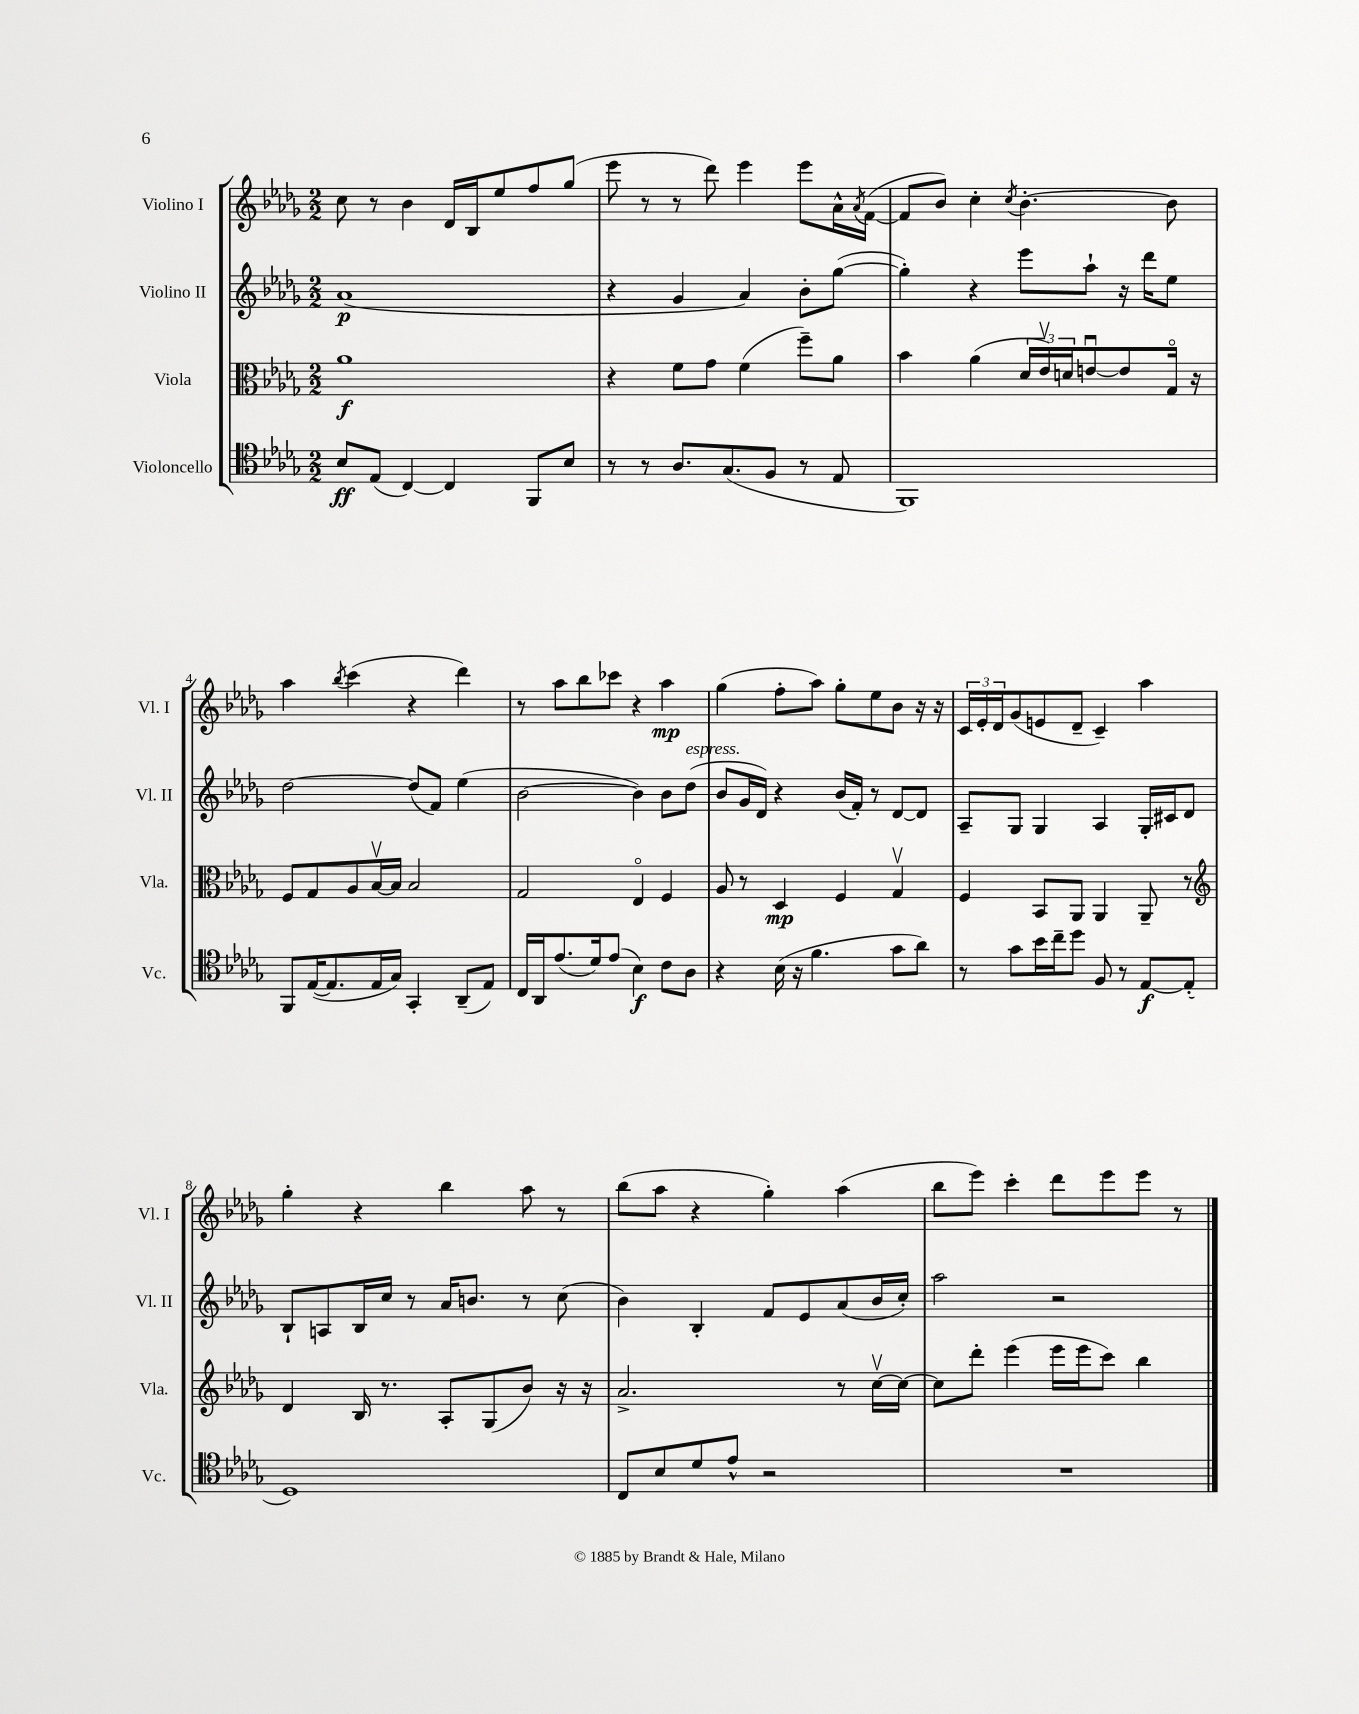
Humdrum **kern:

**kern	**dynam	**kern	**dynam	**kern	**dynam	**kern	**dynam
*part4	*part4	*part3	*part3	*part2	*part2	*part1	*part1
*staff4	*staff4	*staff3	*staff3	*staff2	*staff2	*staff1	*staff1
*I"Violoncello	*	*I"Viola	*	*I"Violino II	*	*I"Violino I	*
*I'Vc.	*	*I'Vla.	*	*I'Vl. II	*	*I'Vl. I	*
*clefC4	*	*clefC3	*	*clefG2	*	*clefG2	*
*k[b-e-a-d-g-]	*	*k[b-e-a-d-g-]	*	*k[b-e-a-d-g-]	*	*k[b-e-a-d-g-]	*
*M2/2	*	*M2/2	*	*M2/2	*	*M2/2	*
=1	=1	=1	=1	=1	=1	=1	=1
8B-/L	ff	1a-	f	(1a-	p	8cc\	.
(8E-/J	.	.	.	.	.	8r	.
[4C/)	.	.	.	.	.	4b-\	.
4C/]	.	.	.	.	.	16d-/LL	.
.	.	.	.	.	.	16B-/J	.
.	.	.	.	.	.	8ee-/	.
8FF/L	.	.	.	.	.	8ff/	.
8B-/J	.	.	.	.	.	(8gg-/J	.
=2	=2	=2	=2	=2	=2	=2	=2
8r	.	4r	.	4r	.	8eee-\	.
8r	.	.	.	.	.	8r	.
8.A-/L	.	8f\L	.	4g-/	.	8r	.
.	.	8g-\J	.	.	.	8ddd-\)	.
(8.G-/	.	.	.	.	.	.	.
.	.	(4f\	.	4a-/)	.	4eee-\	.
8F/J	.	.	.	.	.	.	.
8r	.	8ff~\L)	.	8b-'\L	.	8eee-\L	.
8E-/	.	8a-\J	.	([8gg-\J	.	16a-^^\L	.
.	.	.	.	.	.	8qa-/	.
.	.	.	.	.	.	([16f\JJ	.
=3	=3	=3	=3	=3	=3	=3	=3
1FF)	.	4b-\	.	4gg-'\])	.	8f/L]	.
.	.	.	.	.	.	8b-/J)	.
.	.	(4a-\	.	4r	.	4cc'\	.
.	.	.	.	.	.	8qcc/	.
.	.	24d-/LL	.	8eee-\L	.	[4.b-'\	.
.	.	24e-v/)	.	.	.	.	.
.	.	24dn/J	.	.	.	.	.
.	.	[8enu/	.	8aa-`\J	.	.	.
.	.	8e/]	.	16r	.	.	.
.	.	.	.	16ddd-\KL	.	.	.
.	.	16G-/Jk	.	8ee-\J	.	8b-\]	.
.	.	16r	.	.	.	.	.
!!LO:LB:g=z
=4	=4	=4	=4	=4	=4	=4	=4
8FF/L	.	8F/L	.	[2dd-\	.	4aa-\	.
([16E-/K	.	8G-/	.	.	.	.	.
8.E-/]	.	.	.	.	.	.	.
.	.	.	.	.	.	8qbb-/	.
.	.	8A-/	.	.	.	(4ccc\	.
16E-/L	.	[16B-v/L	.	.	.	.	.
16G-/JJ)	.	16B-/JJ]	.	.	.	.	.
4GG-'/	.	2B-/	.	(8dd-/L]	.	4r	.
.	.	.	.	8f/J)	.	.	.
(8AA-~/L	.	.	.	(4ee-\	.	4ddd-\)	.
8E-/J)	.	.	.	.	.	.	.
=5	=5	=5	=5	=5	=5	=5	=5
16C/LL	.	2G-/	.	[2b-\	.	8r	.
16AA-/J	.	.	.	.	.	.	.
(8.e-/	.	.	.	.	.	8aa-\L	.
.	.	.	.	.	.	8bb-\	.
16d-/k)	.	.	.	.	.	.	.
(8e-/J	.	.	.	.	.	8ccc-X\J	.
4B-\)	f	4E-/	.	4b-\])	.	4r	.
8c\L	.	4F/	.	8b-\L	.	4aa-\	mp
!	!	!	!	!LO:TX:a:i:t=espress.	!	!	!
8A-\J	.	.	.	(8dd-\J	.	.	.
=6	=6	=6	=6	=6	=6	=6	=6
4r	.	8A-/	.	8b-/L	.	(4gg-\	.
.	.	8r	.	16g-/L	.	.	.
.	.	.	.	16d-/JJ)	.	.	.
(16B-\	.	4D-/	mp	4r	.	8ff'\L	.
16r	.	.	.	.	.	.	.
4.f\	.	.	.	.	.	8aa-\J)	.
.	.	4F/	.	(16b-/LL	.	8gg-'\L	.
.	.	.	.	16f'/JJ)	.	.	.
.	.	.	.	8r	.	8ee-\	.
8g-\L	.	4G-v/	.	[8d-/L	.	8b-\J	.
8a-\J)	.	.	.	8d-/J]	.	16r	.
.	.	.	.	.	.	16r	.
=7	=7	=7	=7	=7	=7	=7	=7
8r	.	4F/	.	8A-~/L	.	24c/LL	.
.	.	.	.	.	.	24e-'/	.
.	.	.	.	.	.	24d-/J	.
8g-\L	.	.	.	8G-/J	.	(8g-/	.
16b-\L	.	8BB-/L	.	4G-/	.	8en/	.
16cc~\J	.	.	.	.	.	.	.
8dd-\J	.	8AA-/J	.	.	.	8d-~/J	.
8F/	.	4AA-/	.	4A-/	.	4c~/)	.
8r	.	.	.	.	.	.	.
[8E-/L	f	8AA-~/	.	16G-'/LL	.	4aa-\	.
.	.	.	.	16c#X/J	.	.	.
(8E-'/J]	.	8r	.	8d-/J	.	.	.
!!LO:LB:g=z
=8	=8	=8	=8	=8	=8	=8	=8
*	*	*clefG2	*	*	*	*	*
1D-)	.	4d-/	.	8B-`/L	.	4gg-'\	.
.	.	.	.	8An/	.	.	.
.	.	16B-/	.	16B-/L	.	4r	.
.	.	8.r	.	16cc/JJ	.	.	.
.	.	.	.	8r	.	.	.
.	.	8A-'/L	.	16a-/KL	.	4bb-\	.
.	.	.	.	8.bn/J	.	.	.
.	.	(8G-/	.	.	.	.	.
.	.	8b-/J)	.	8r	.	8aa-\	.
.	.	16r	.	(8cc\	.	8r	.
.	.	16r	.	.	.	.	.
=9	=9	=9	=9	=9	=9	=9	=9
8C/L	.	2.a-^/	.	4b-\)	.	(8bb-\L	.
8B-/	.	.	.	.	.	8aa-\J	.
8d-/	.	.	.	4B-'/	.	4r	.
8e-^^/J	.	.	.	.	.	.	.
2r	.	.	.	8f/L	.	4gg-'\)	.
.	.	.	.	8e-/	.	.	.
.	.	8r	.	(8a-/	.	(4aa-\	.
.	.	[16ccv\LL	.	16b-/L	.	.	.
.	.	16cc\JJ_	.	16cc'/JJ)	.	.	.
=10	=10	=10	=10	=10	=10	=10	=10
1r	.	8cc\L]	.	2aa-\	.	8bb-\L	.
.	.	8ddd-'\J	.	.	.	8eee-\J)	.
.	.	(4eee-\	.	.	.	4ccc'\	.
.	.	16eee-\LL	.	2r	.	8ddd-\L	.
.	.	16eee-\J	.	.	.	.	.
.	.	8ccc\J)	.	.	.	8eee-\	.
.	.	4bb-\	.	.	.	8eee-\J	.
.	.	.	.	.	.	8r	.
==	==	==	==	==	==	==	==
*-	*-	*-	*-	*-	*-	*-	*-
